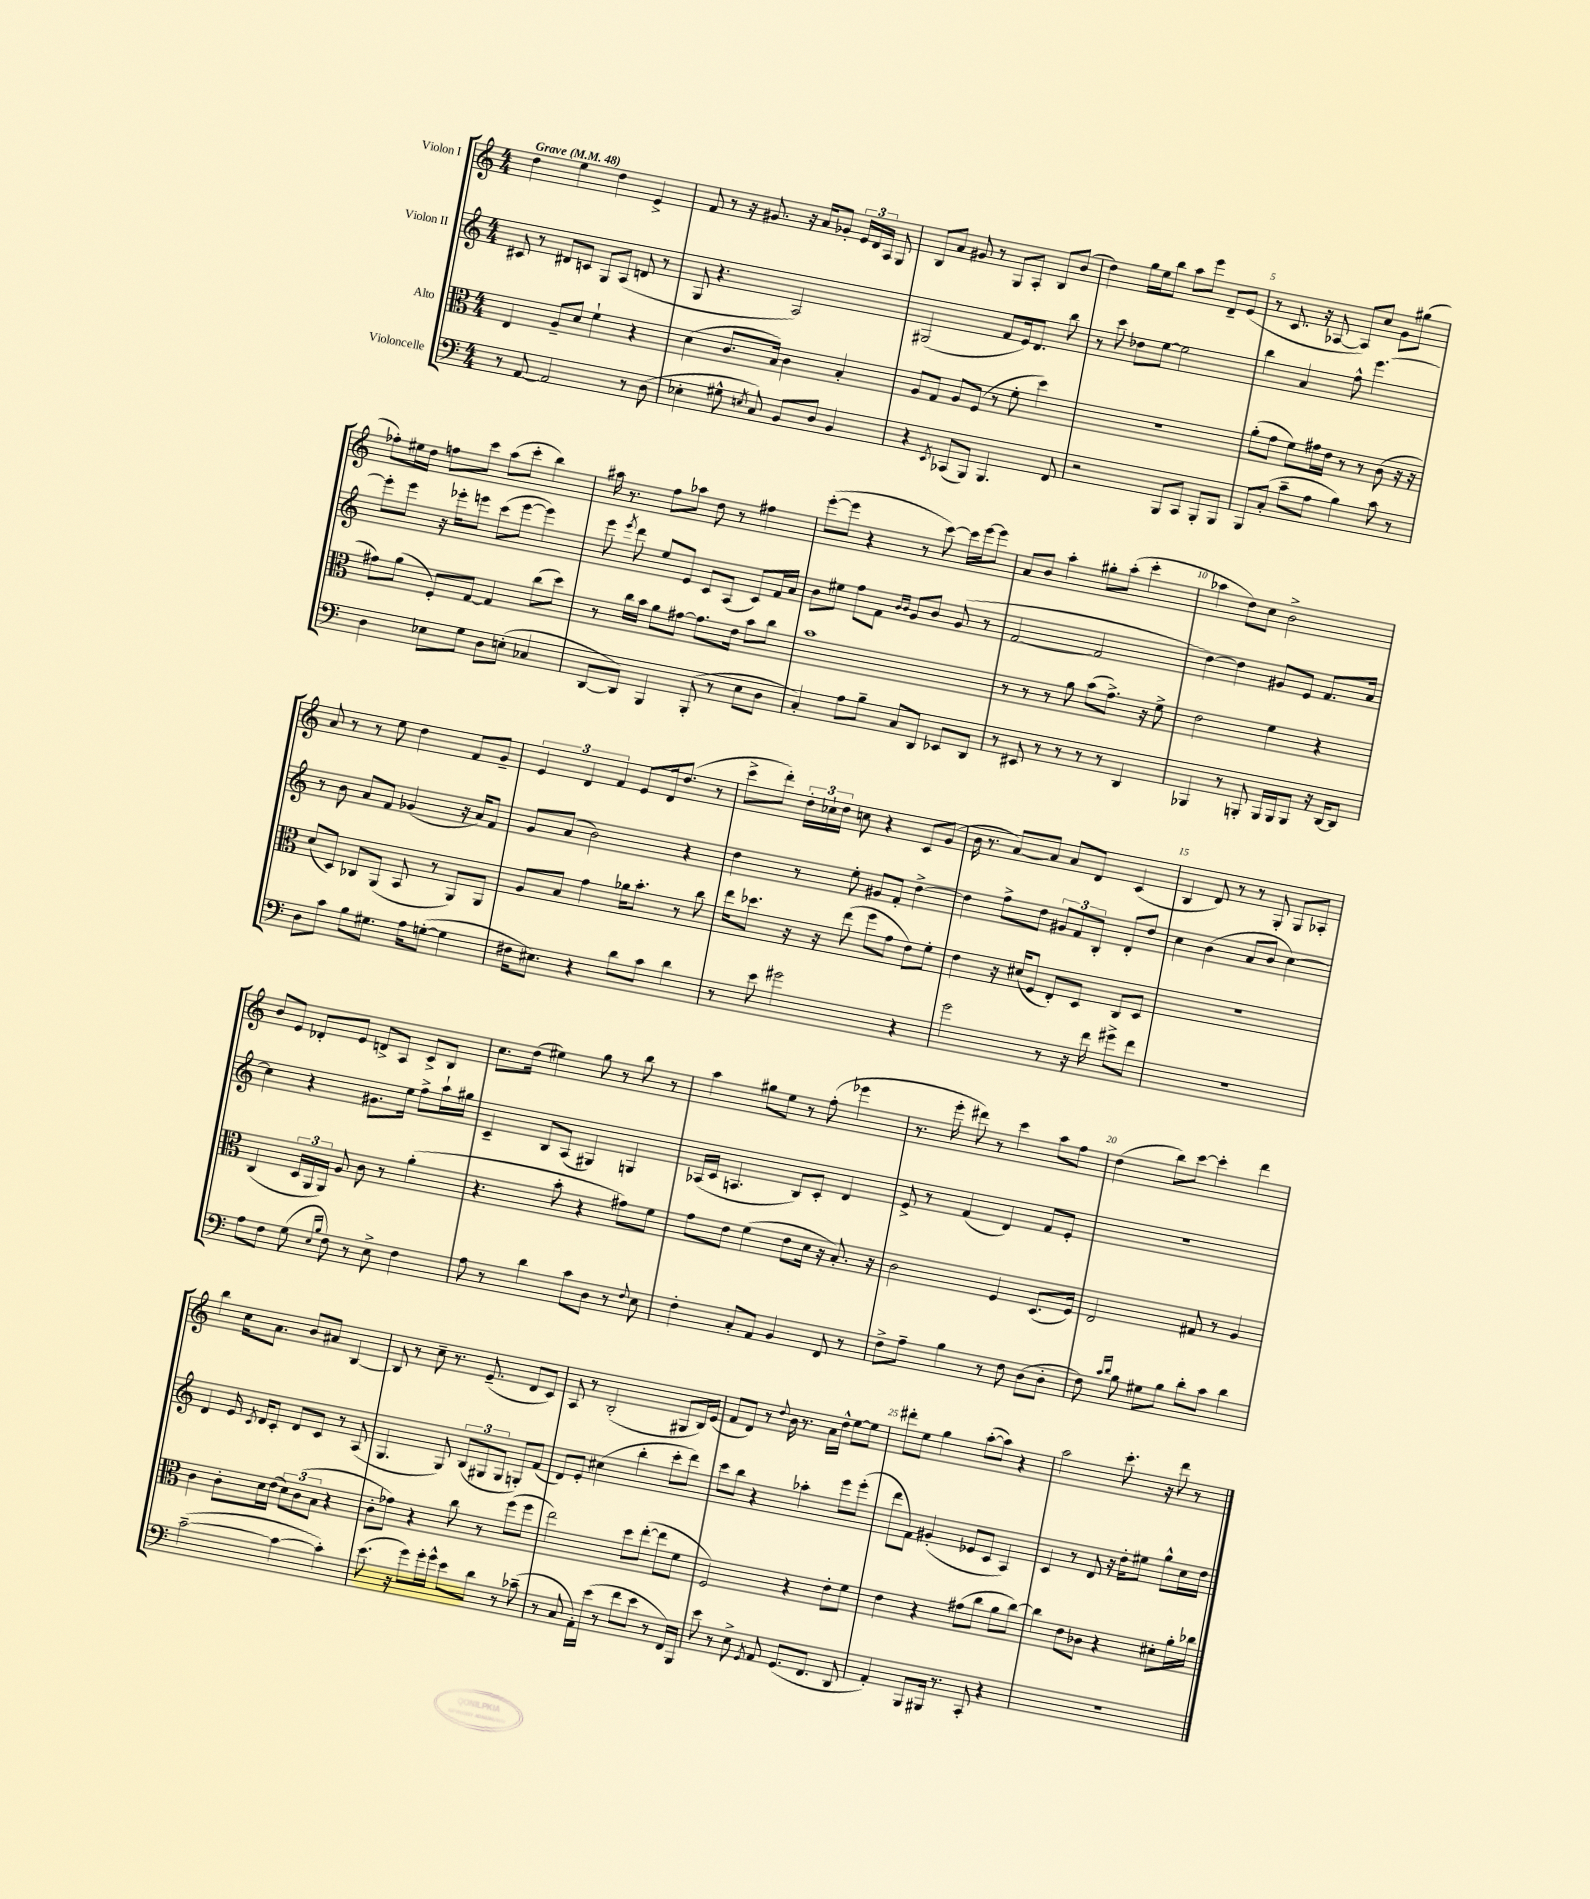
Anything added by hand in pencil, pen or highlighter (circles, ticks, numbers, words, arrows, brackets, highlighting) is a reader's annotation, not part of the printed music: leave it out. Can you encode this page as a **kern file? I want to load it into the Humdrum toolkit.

**kern	**kern	**kern	**kern
*part4	*part3	*part2	*part1
*staff4	*staff3	*staff2	*staff1
*I"Violoncelle	*I"Alto	*I"Violon II	*I"Violon I
*clefF4	*clefC3	*clefG2	*clefG2
*k[]	*k[]	*k[]	*k[]
*M4/4	*M4/4	*M4/4	*M4/4
*MM48	*MM48	*MM48	*MM48
=1	=1	=1	=1
!	!	!	!LO:TX:a:B:t=Grave
8r	4E/	8c#X/	4dd\
[8AA/	.	8r	.
2AA/]	8A~/L	8d#X/L	4ee\
.	8d/J	8cn/J	.
.	4f`\	8G/L	4dd\
.	.	(8A/J	.
8r	4r	8dn/	4e^/
(8D\	.	8r	.
=2	=2	=2	=2
4E-X'\	(4d\	8G/	8f/
.	.	4.r	8r
8G#X^^\	8.c/L	.	16r
.	.	.	8.g#X/
8qEn/	.	.	.
8C/)	.	.	.
.	16B/Jk)	.	.
8BB/L	4c\	2A/)	16r
.	.	.	16a/KL
8D/J	.	.	8g-X'/J
4BB/	4B'/	.	24e/LL
.	.	.	24d/
.	.	.	24A/JJ
.	.	.	8G/
=3	=3	=3	=3
4r	8A/L	(2G#X/	8B/L
.	8G/J	.	8a/J
8qEE/	.	.	.
(8CC-X/L	8A/L	.	8g#X/
8BBB/J)	(8F/J	.	8r
4.BBB/	8r	8f/L	8G/L
.	8f'\	16e/k)	8A'/J
.	.	8.d/J	.
.	4dd\)	.	8B/L
8FF/	.	8bb\	(8b/J
=4	=4	=4	=4
2r	1r	8r	4dd\)
.	.	8ccc\	.
.	.	8dd-X\L	16gg\LL
.	.	.	16ee\J
.	.	[8ee\J	8bb\J
8BBB/L	.	2ee\]	8aa\L
8CC/J	.	.	8eee\J
8BBB'/L	.	.	8d~/L
8BBB/J	.	.	(8e/J
=5	=5	=5	=5
8BBB/L	(8a'\L	4bb\	8r
(8C'/J	8g\J	.	8.c/
8c~\L	8f\L)	4a/	.
.	.	.	16r
8A\J	16g#X\L	.	[8A-X/
.	16e\JJ	.	.
4B\)	8r	8ff^^\	8A-/L])
.	8r	[4.eee\	8cc/J
8c\	(8c\	.	8g\L
8r	16r	.	(8gg#X\J
.	16r	.	.
!!LO:LB:g=z
=6	=6	=6	=6
4D\	8g#X\L)	8eee'\L]	8ff-X'\L)
.	(8a\J	8eee\J	16ee#X\L
.	.	.	16dd\JJ
8E-X\L	8F'/L)	16r	8ffn\L
.	.	16eee-X'\KL	.
8G\J	[8G/J	8eeen\J	8ccc\J
8D\L	4G/]	(8ccc\L	(8aa\L
(8En'\J	.	[8eee\J	8ccc'\J
4C-X/	(8cc\L	4eee\])	4bb\)
.	8dd\J)	.	.
=7	=7	=7	=7
[8DD/L	8r	8eee\	16aa#X\
.	.	.	8.r
.	.	8qeee/	.
8DD/J])	16cc\LL	8ddd\	.
.	16b\JJ	.	.
4BBB/	8a\L	8ee/L	8ff\L
.	[8g#X\J	8e/J	8aa-X\J
(8BBB'/	8.g#\L]	8c/L	8dd\
8r	.	(8A/J	8r
.	16e\Jk	.	.
8E\L	8b\L	8c/L)	4ff#X\
8D\J	8cc\J	16f/L	.
.	.	16a/JJ	.
=8	=8	=8	=8
4C'/)	1b	8b\L	([8eee'\L
.	.	8ee#X\J	8eee\J]
8A\L	.	8ff\L	4r
8B~\J	.	8f\J	.
.	.	16qqb/LL	.
.	.	16qqb/JJ	.
8C/L	.	8g/L	8r
8DD/J	.	8b/J	[8ccc\)
8EE-X/L	.	(8g/	16ccc\LL]
.	.	.	[16eee\J
8DD/J	.	8r	8eee\J]
=9	=9	=9	=9
8r	8r	[2f/	8a/L
8EE#X/	8r	.	8b/J
8r	8r	.	4aa'\
8r	8a\	.	.
8r	(8b\L	2f/]	8gg#X'\L
8r	8.g^\J)	.	(8aa'\J
4DD/	.	.	4ccc'\
.	16r	.	.
.	8f^\	.	.
=10	=10	=10	=10
4BBB-X/	2e\	[4dd\)	4aa-X\
8r	.	4dd\]	8dd\L)
8BBBn'/	.	.	8cc\J
16BBB/LL	4f\	8g#X/L	2b^\
16BBB/J	.	.	.
8BBB/J	.	8e/J	.
16r	4r	8.f/L	.
[16DD/KL	.	.	.
8DD/J]	.	.	.
.	.	16a/Jk	.
!!LO:LB:g=z
=11	=11	=11	=11
8D\L	(8d/L	8r	8a/
8c\J	8D/J)	8b\	8r
8B\L	8C-X/L	8a/L	8r
8.G#X\J	(8AA/J	8f/J	8ee\
.	8BB/	(4g-X/	4dd\
16A\KL	.	.	.
([8Gn'\J	8r	.	.
4G\]	8AA/L)	16r	8f/L
.	.	16a/KL)	.
.	8AA/J	8f/J	8g~/J
=12	=12	=12	=12
16F#X\KL	8A/L	8g/L	6e/
8.E#X\J)	.	.	.
.	8B/J	(8a/J	.
.	.	.	6d/
4r	4g\	2b\)	.
.	.	.	6f/
8d\L	16a-X\KL	.	8e/L
.	8.b'\J	.	.
8c\J	.	.	16d/k
.	.	.	(8.dd/J
4d\	8r	4r	.
.	8cc\	.	8r
=13	=13	=13	=13
8r	16ee\KL	4dd\	8ccc^\L
.	8.dd-X\J	.	.
8e\	.	.	8ddd'\J)
2g#X\	16r	8r	24dd'\LL
.	.	.	24cc-X`\
.	16r	.	.
.	.	.	24dd\JJ
.	(8ee\	8ee'\	8ccn\
.	8ff\L	8g#X/L	4r
.	8g\J	8f'/J	.
4r	8e\L)	[4dd^\	8c/L
.	8f'\J	.	(8g/J
=14	=14	=14	=14
2g\	4e\	4dd\]	16b\
.	.	.	8.r
.	16r	8ff^\L	[8a/L)
.	(16d#X/KL	.	.
.	8F/J	8dd\J	8a/J]
8r	8E'/L)	12g#X/L	8a/L
.	.	12f/	.
16r	8D/J	.	8d/J
.	.	12B'/J	.
16f\	.	.	.
8g#X^\L	8C/L	8d'/L	(4c/
8f\J	8D/J	8dd/J	.
=15	=15	=15	=15
1r	1r	4cc\	4B/
.	.	(4b\	8d/)
.	.	.	8r
.	.	8a/L	8r
.	.	8b/J	8G'/
.	.	[4cc\)	8G/L
.	.	.	8A-X'/J
!!LO:LB:g=z
=16	=16	=16	=16
8A\L	(4C/	4cc\]	8b/L
8F\J	.	.	8e/J
(8G\	24D/LL	4r	8d-X'/L
.	24AA/	.	.
.	24AA/JJ)	.	.
16qqE/LL	.	.	.
16qqB/JJ	.	.	.
8F\)	8A/	.	8e/J
8r	8c\	8.g#X\L	8dn^/L
8E^\	8r	.	8A/J
.	.	16ee\Jk	.
4F\	(4a'\	8ff^\L	8c^/L
.	.	16aa`\L	8B/J
.	.	16gg#X\JJ	.
=17	=17	=17	=17
8A\	4.r	4c~/	8.cc\L
8r	.	.	.
.	.	.	(16dd\Jk
4d\	.	8B/L	4ee#X\)
.	8b'\	(8A/J	.
8c\L	4r	4G#X/)	8gg\
8D\J	.	.	8r
8r	8g#X\L)	4Gn/	8bb\
8qqF/	.	.	.
8E\	8f\J	.	8r
=18	=18	=18	=18
4F'\	8g\L	(16A-X/LL	4aa\
.	.	16c/JJ	.
.	8e\J	4.An/	.
8C'/L	(4f\	.	8gg#X\L
8AA/J	.	.	8ee\J
4BB/	8e\L	8B/L)	8r
.	16d\Jk	8c'/J	(8ff'\
.	16r	.	.
8FF/	8.B'/)	4d/	4eee-X\
8r	.	.	.
.	16r	.	.
=19	=19	=19	=19
8F^\L	2c\	8e^/	8.r
8A~\J	.	8r	.
.	.	.	16eee'\
4B\	.	(4f/	8ddd#X\)
.	.	.	8r
8r	4F/	4d/)	4ccc\
8F\	.	.	.
(8D\L	(8.D/L	8f/L	8aa\L
8D'\J	.	8e'/J	8ff\J
.	16F/Jk)	.	.
=20	=20	=20	=20
8F\)	2E/	1r	(4dd\
16qqc/LL	.	.	.
16qqd/JJ	.	.	.
8B\	.	.	.
8G#X\L	.	.	8bb\L)
8B\J	.	.	[8ccc\J
8d'\L	8G#X/	.	4ccc'\]
8c\J	8r	.	.
4d\	4A/	.	4ddd\
!!LO:LB:g=z
=21	=21	=21	=21
([2c~\	4c\	4d/	4bb\
.	8c'\L	16e/	16cc\KL
.	.	8qc/	.
.	.	16d/KL	8.a\J
.	16d\L	8c'/J	.
.	(16e\JJ	.	.
4c\_	12d\L)	8d/L	8b/L
.	(12c\	.	.
.	.	8c/J	8a#X/J
.	12B\J	.	.
4c'\])	4r	8r	[4B/
.	.	(8A/	.
=22	=22	=22	=22
(8.e\	8c'\L	4.G/	8B/]
.	8g-X\J)	.	8r
16r	.	.	.
8g\L)	4r	.	8cc~\
16g'\L	.	8G/)	8.r
16g^^\JJ	.	.	.
8e\L	8cc\	(12B/L	.
.	.	.	(8.e~/
.	.	12G#X/	.
8d\J	8r	.	.
.	.	12G#/J	.
8r	(8ff\L	8Gn'/L)	8d/L
(8c-X~\	8ff\J	(8f/J	8c/J)
=23	=23	=23	=23
8r	2ee\)	8d/L)	8A/
8C/	.	8e'/J	8r
16AA'\LL)	.	(4cc#X\	(2B'/
(16e\JJ	.	.	.
8r	.	.	.
8f\L	8dd\L	4bb'\	.
8e\J	([8ee'\J	.	.
8r	8ee\L]	8ccc'\L	8G#X/L
16FF/LL)	8f\J	8ddd\J)	16B/L)
16BBB/JJ	.	.	(16e/JJ
=24	=24	=24	=24
8e\	2F/)	8ccc\L	8f/L
8r	.	8bb\J	8d/J)
8E^\	.	4r	8r
8qGG/	.	.	8qqdd/
8AA/	.	.	16b\
.	.	.	8.r
(8.GG/L	4r	4aa-X'\	.
.	.	.	16a\LL
8.FF/J	.	.	16dd^^\JJ
.	8e'\L	8eee\L	[8ee\L
8DD/	8f\J	(8eee'\J	8ee\J]
=25	=25	=25	=25
4AA'/)	4e\	8ddd\L	8ddd#X'\L
.	.	8f\J)	8ee\J
8BBB/L	4r	(4g#X'/	4gg\
16BBB#X/Jk	.	.	.
8.r	.	.	.
.	(8g#X\L	8e-X/L	([8aa'\L
8CC'/	8cc\J	8c/J	8aa\J])
4r	8a\L	4A/)	4r
.	[8cc\J)	.	.
=26	=26	=26	=26
1r	4cc\]	4c/	2aa\
.	8e\L	8r	.
.	8c-X\J	8d/	.
.	4r	16r	8.ccc'\
.	.	16dd'\KL	.
.	.	8ee#X\J	.
.	.	.	16r
.	8d#X'\L	8gg^^\L	8ddd\
.	16a'\L	16cc\L	8r
.	16cc-X\JJ	16dd\JJ	.
==	==	==	==
*-	*-	*-	*-
